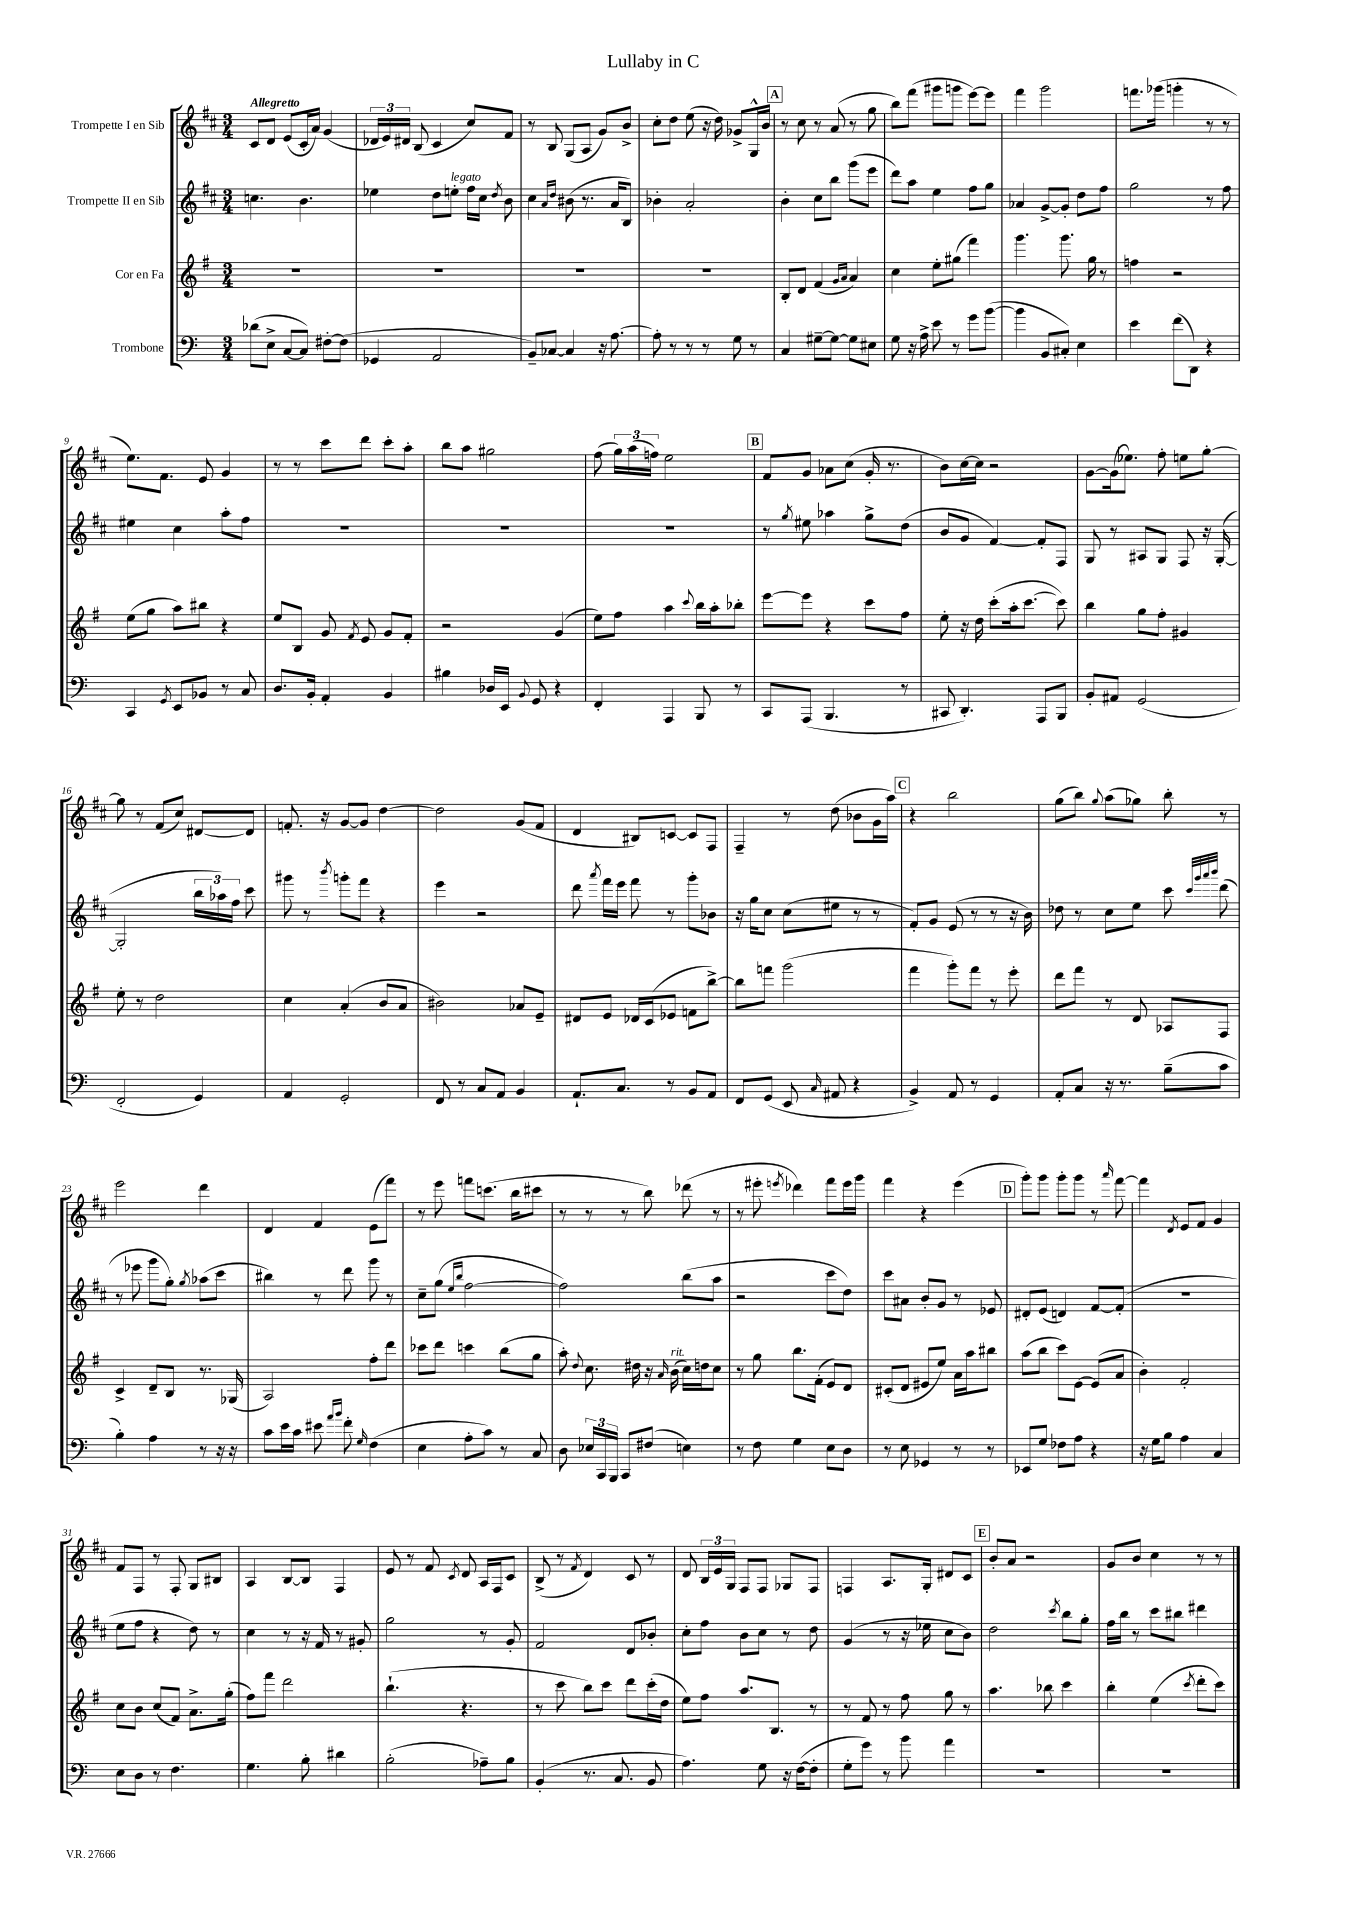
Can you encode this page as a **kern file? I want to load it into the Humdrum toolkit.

**kern	**kern	**kern	**kern
*staff4	*staff3	*staff2	*staff1
*clefF4	*clefG2	*clefG2	*clefG2
*k[]	*k[f#]	*k[f#c#]	*k[f#c#]
*M3/4	*M3/4	*M3/4	*M3/4
(8d-	2.r	4.cc	8c#
8E^	.	.	8d
[8C	.	.	(8e
8C])	.	4.b	16c#'
.	.	.	16a)
[8F#'	.	.	(4g
(8F#]	.	.	.
=	=	=	=
4GG-	2.r	4ee-	24d-
.	.	.	24e)
.	.	.	24d#
.	.	.	(8B
2AA	.	8dd	4c#
.	.	8ee'	.
.	.	16ff#	8cc#)
.	.	16cc#	.
.	.	8qdd	.
.	.	8b	8f#
=	=	=	=
8BB~)	2.r	4cc#	8r
[8C-	.	.	8B
.	.	16qqa	.
.	.	16qqdd	.
4C-]	.	(8b#	(8G
.	.	8.r	8A
16r	.	.	8g)
[8.A	.	16a	.
.	.	8B)	8b^
=	=	=	=
8A']	2.r	4b-'	8cc#'
8r	.	.	8dd
8r	.	2a'	(8ee
8r	.	.	16r
.	.	.	16dd)
8G	.	.	8g-^
8r	.	.	16G^^
.	.	.	16b
=	=	=	=
4C	8B'	4b'	8r
.	8d	.	8cc#
[8G#~	(4f#	8cc#	8r
8G#_	.	8bb	(8a
.	16qqg	.	.
.	16qqa	.	.
8G#]	4a)	(8ggg	8r
8E#	.	8eee	8gg
=	=	=	=
8G	4cc	8ddd)	8bb)
16r	.	8aa	(8fff#
16A^	.	.	.
8e	8ee'	4ee	8ggg#
8r	(8gg#	.	8ggg
8g	4fff#)	8ff#	[8eee)
([8b	.	8gg	8eee]
=	=	=	=
4b]	4.ggg	4a-	4fff#
8BB	.	[8g^	2ggg
8C#')	8.ggg	8g']	.
4E	.	8dd	.
.	16gg	.	.
.	8r	8ff#	.
=	=	=	=
4e	4ff	2gg	8.fff
.	.	.	(16ggg-
(8f	2r	.	4ggg'
8DD)	.	.	.
4r	.	8r	8r
.	.	8ff#	8r
=	=	=	=
4CC	(8ee	4ee#	8.ee)
.	8gg	.	.
.	.	.	8.f#
8qGG	.	.	.
8EE	8aa)	4cc#	.
8BB-	8bb#	.	8e
8r	4r	8aa'	4g
8C	.	8ff#	.
=	=	=	=
8.D	8ee	2.r	8r
.	8B	.	8r
16BB'	.	.	.
4AA'	8g	.	8ccc#
.	8qf#	.	.
.	8e	.	8ddd
4BB	8g	.	8ccc#'
.	8f#'	.	8aa'
=	=	=	=
4B#	2r	2.r	8bb
.	.	.	8aa
16D-	.	.	2gg#
16EE	.	.	.
8qqBB	.	.	.
8GG	.	.	.
4r	(4g	.	.
=	=	=	=
4FF'	8ee)	2.r	(8ff#
.	8ff#	.	24gg)
.	.	.	(24aa
.	.	.	24ff)
4AAA	4aa	.	2ee
.	8qqccc	.	.
8BBB	16bb	.	.
.	16aa'	.	.
8r	8bb-'	.	.
=	=	=	=
8CC	[8eee	8r	8f#
.	.	8qgg	.
(8AAA	8eee]	8ee#	8g
4.BBB	4r	4aa-	8a-
.	.	.	(8cc#
.	8ccc	8gg^	16g'
.	.	.	8.r
8r	8ff#	(8dd	.
=	=	=	=
8CC#	8ee'	8b	8b)
4.DD')	16r	8g	[16cc#
.	16dd	.	16cc#]
.	(8ccc'	[4f#)	2r
.	16aa'	.	.
.	[8.ccc	.	.
8AAA	.	8f#']	.
8BBB	8ccc])	8F#	.
=	=	=	=
8BB'	4bb	8G	[8g
8AA#	.	8r	(16g]
.	.	.	8.ee-)
(2GG	8gg	8A#	.
.	8ff#'	8G	8ff#'
.	4g#	8F#	8ee
.	.	16r	[8gg'
.	.	([16G'	.
=	=	=	=
2FF'	8ee'	2G']	8gg]
.	8r	.	8r
.	2dd	.	(8f#
.	.	.	8cc#)
4GG)	.	24bb	[8d#
.	.	24aa-)	.
.	.	24ff#	.
.	.	8ccc#	8d#]
=	=	=	=
4AA	4cc	8ggg#	8.f'
.	.	8r	.
.	.	.	16r
.	.	8qbbb	.
2GG'	(4a'	8ggg'	[8g
.	.	8fff#	8g]
.	8b	4r	[4dd
.	8a	.	.
=	=	=	=
8FF	2b#)	4eee	2dd]
8r	.	.	.
8C	.	2r	.
8AA	.	.	.
4BB	8a-	.	(8g
.	8e~	.	8f#
=	=	=	=
8.AA`	8d#	8ddd	4d
.	.	8qaaa	.
.	8e	16fff#	.
8.C	.	16eee	.
.	16d-	8fff#	8B#)
.	(16c	.	.
8r	8e-	8r	[8c
8BB	8f	8ggg'	8c]
8AA	[8bb^)	8b-	8F#
=	=	=	=
8FF	8bb]	16r	4F#~
.	.	16gg	.
(8GG	8fff	8cc#	.
8EE	(2ggg	(8cc#	8r
16qqC	.	.	.
8AA#	.	8ee#	(8dd
4r	.	8r	8b-
.	.	8r	16g
.	.	.	16aa)
=	=	=	=
4BB^)	4fff#	8f#')	4r
.	.	8g	.
8AA	8ggg')	(8e	2bb
8r	8fff#	8r	.
4GG	8r	8r	.
.	8eee'	16r	.
.	.	16b)	.
=	=	=	=
8AA'	8ddd	8dd-	(8gg
8C	8fff#	8r	8bb)
.	.	.	8qqgg
16r	8r	8cc#	(8aa
8.r	.	.	.
.	8d	8ee	8gg-)
(8B~	8A-	8ccc#	8bb'
.	.	32qqccc#	.
.	.	32qqggg	.
.	.	32qqaaa	.
.	.	32qqbbb	.
8c	8F#	(8ddd	8r
=	=	=	=
4B')	4c^	8r	2eee
.	.	8eee-	.
4A	8d~	8ggg	.
.	8B	8gg')	.
.	.	8qgg	.
8r	8.r	(8aa-	4ddd
16r	.	8ccc#	.
16r	(16G-	.	.
=	=	=	=
8c	2A)	4bb#)	4d
16e	.	.	.
16c	.	.	.
8e#	.	8r	4f#
16qqa	.	.	.
16qqb	.	.	.
8f'	.	8ddd	.
16qqG	.	.	.
(4F	8ff#'	8ggg	(8e
.	8ddd	8r	8fff#)
=	=	=	=
4E	8ccc-	8cc#~	8r
.	8ddd	(8gg	8eee
.	.	16qqee	.
.	.	16qqbb	.
8A'	4ccc	[2ff#	8fff
8c)	.	.	(8.ccc
8r	(8bb	.	.
.	.	.	16bb
8C	8gg	.	8ccc#
=	=	=	=
8D	8aa')	2ff#])	8r
.	8qqdd	.	.
24E-	8.cc	.	8r
24CC	.	.	.
24BBB	.	.	.
8CC	.	.	8r
.	16dd#	.	.
(8F#	16r	.	8bb)
.	16qqa	.	.
.	(16b	.	.
4E)	16cc)	(8bb	(8ddd-
.	16dd	.	.
.	8cc	8aa	8r
=	=	=	=
8r	8r	2r	8r
8F	8gg	.	8eee#'
.	.	.	8qeee
4G	8.bb	.	4ddd-)
.	(16f#'	.	.
8E	8e)	8ccc#	8fff#
8D	8d	8dd)	16eee
.	.	.	16ggg
=	=	=	=
8r	(8c#'	8ccc#	4fff#
8E	8d	8a#	.
4GG-	8e#	8b'	4r
.	8ee)	8g	.
8r	16a	8r	(4eee
.	16aa	.	.
8r	8bb#	8e-	.
=	=	=	=
8EE-	(8aa	8d#'	8ggg')
8G	8bb	(8e	8ggg
8F-	8ccc)	4d)	8ggg'
8A	[8e	.	8ggg
4r	(8e]	[8f#	8r
.	.	.	16qqaaa
.	8a	(8f#']	[8fff#
=	=	=	=
16r	4b')	2.r	4fff#]
16G	.	.	.
8B	.	.	.
.	.	.	8qd
4A	2f#'	.	8e
.	.	.	8f#
4C	.	.	4g
=	=	=	=
8E	8cc	8ee	8f#
8D	8b	8ff#	8F#
8r	(8cc	4r	8r
4.F	8f#)	.	8F#'
.	8.a^	8dd)	8G
.	.	8r	8B#
.	(16gg'	.	.
=	=	=	=
4.G	8ff#)	4cc#	4A
.	8fff#	.	.
.	2ddd	8r	[8B
8B'	.	16r	8B]
.	.	16f#	.
4d#	.	8r	4F#
.	.	8g#'	.
=	=	=	=
(2B'	(4.bb`	2gg	8e
.	.	.	8r
.	.	.	8f#
.	.	.	8qc#
.	4.r	.	8d
8A-~)	.	8r	16A
.	.	.	16F#
8B	.	8g'	8c#
=	=	=	=
(4BB'	8r	2f#	(8B^
.	8ccc	.	8r
.	.	.	8qf#
8.r	8bb)	.	4d)
.	8ccc	.	.
8.C	.	.	.
.	8ddd	8d	8c#
8BB	(16ccc'	8b-'	8r
.	16dd	.	.
=	=	=	=
4.A)	8ee)	8cc#'	8d
.	8ff#	8ff#	24B
.	.	.	24e
.	.	.	24G
.	8.aa	8b	8F#
8G	.	8cc#	8F#
.	8.B	.	.
16r	.	8r	8G-
([16F	.	.	.
8F']	8r	8dd	8F#
=	=	=	=
8G'	8r	(4g	4F
8g)	8f#	.	.
8r	8r	8r	8.A
8b	8ff#	16r	.
.	.	16ee-	16G'
4a	8gg	8cc#	8d#
.	8r	8b)	8c#
=	=	=	=
2.r	4.aa	2dd	8b'
.	.	.	8a
.	.	.	2r
.	8bb-	.	.
.	.	8qccc#	.
.	4ccc	8bb	.
.	.	8gg'	.
=	=	=	=
2.r	4bb'	16ff#	8g
.	.	16bb	.
.	.	8r	8b
.	(4ee	8ccc#	4cc#
.	.	8bb#	.
.	8qccc	.	.
.	8ddd'	4ddd#	8r
.	8ccc)	.	8r
==	==	==	==
*-	*-	*-	*-
